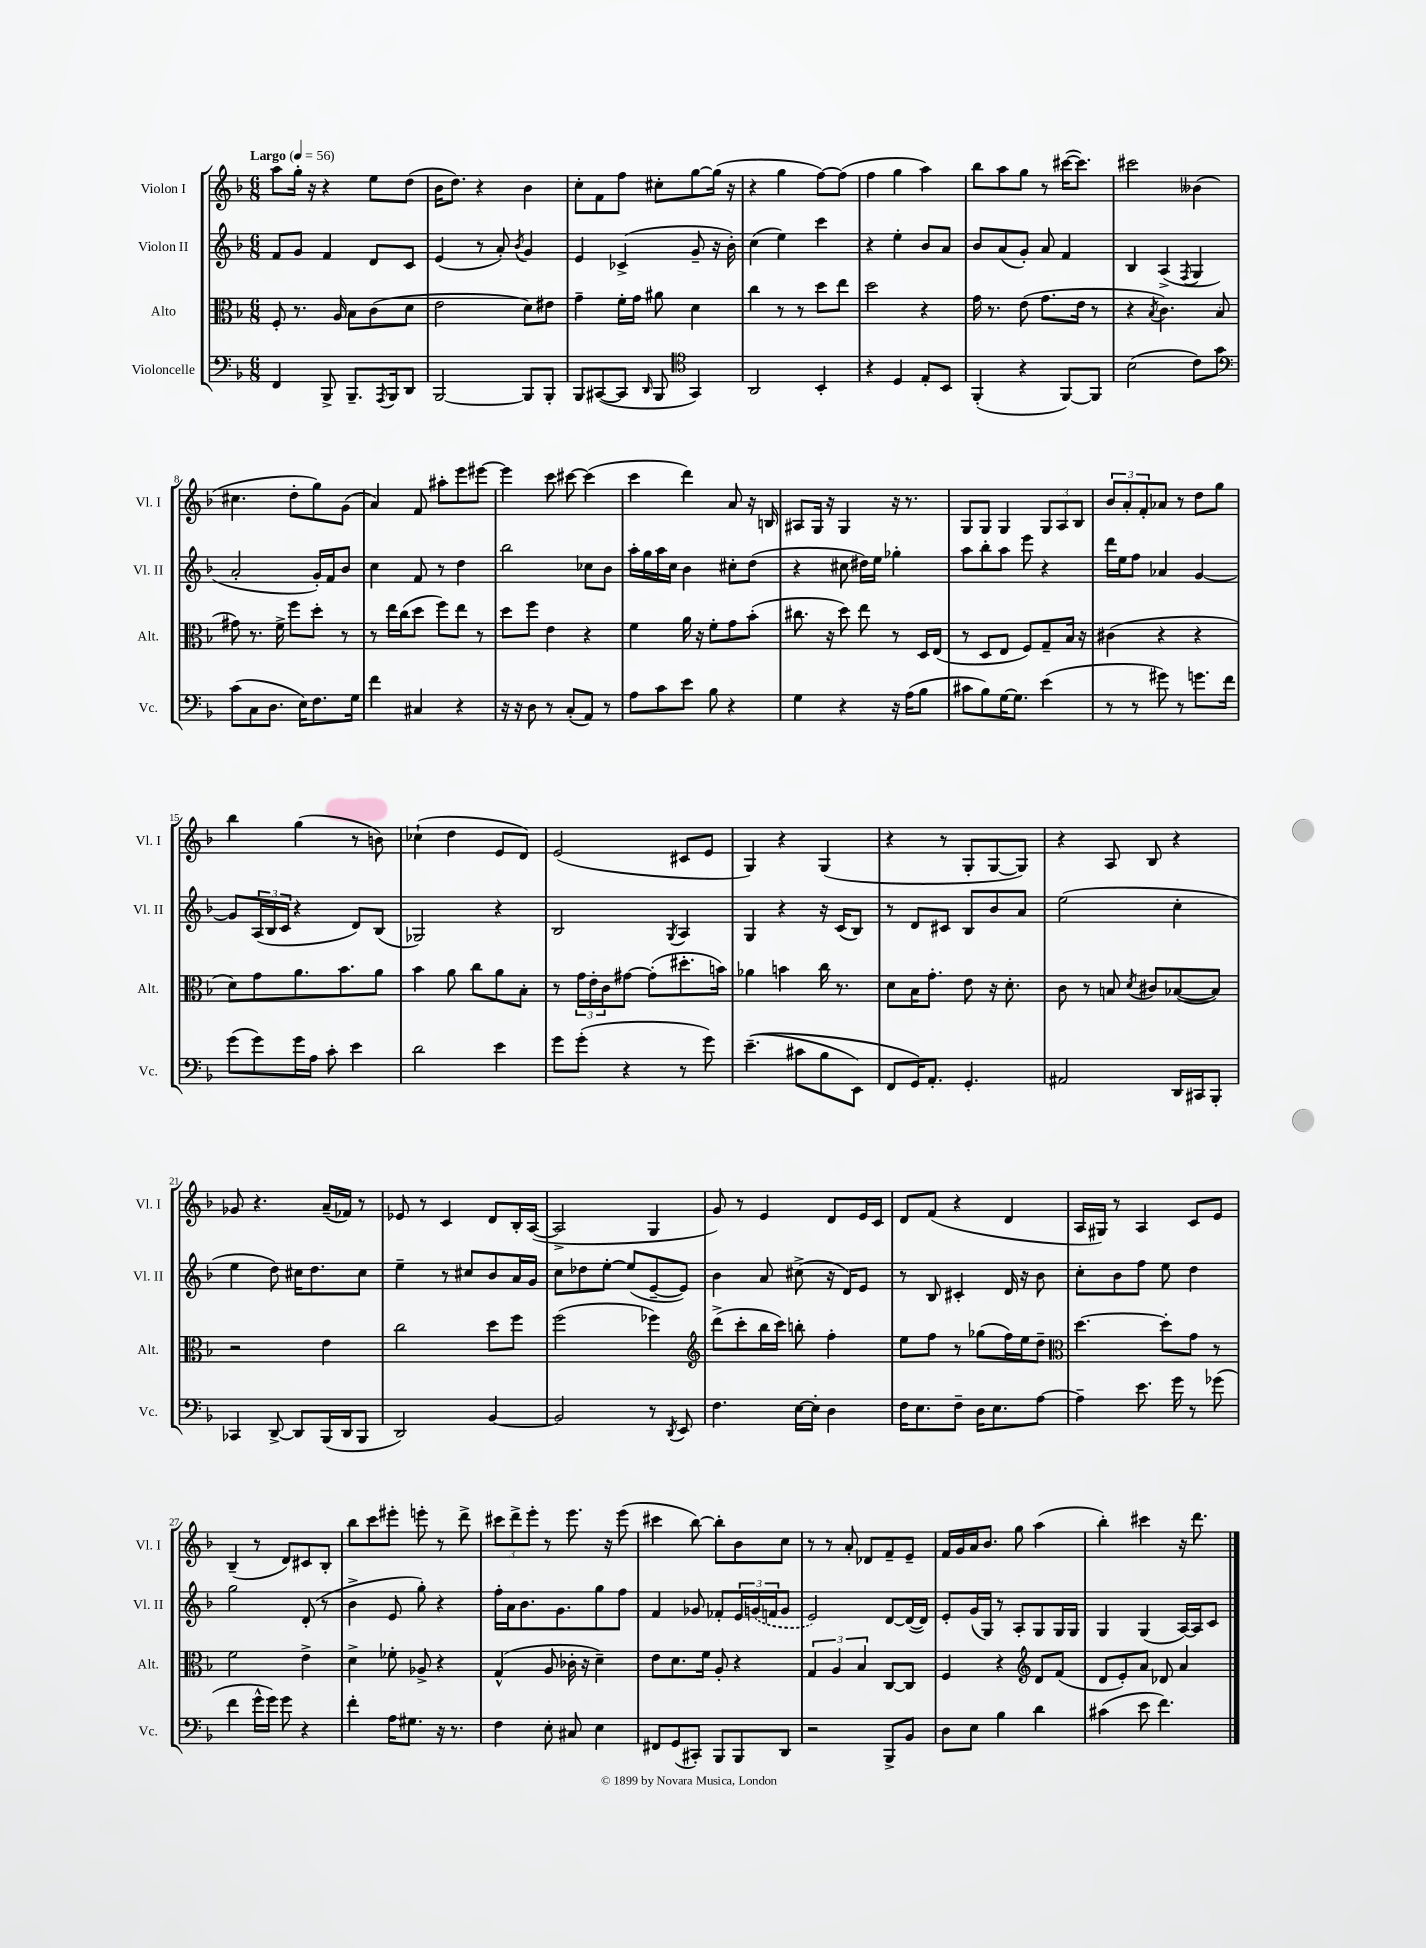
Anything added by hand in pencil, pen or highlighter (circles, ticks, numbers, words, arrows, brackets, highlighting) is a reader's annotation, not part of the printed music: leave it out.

**kern	**kern	**kern	**kern
*staff4	*staff3	*staff2	*staff1
*clefF4	*clefC3	*clefG2	*clefG2
*k[b-]	*k[b-]	*k[b-]	*k[b-]
*M6/8	*M6/8	*M6/8	*M6/8
*MM56	*MM56	*MM56	*MM56
4FF	8F'	8f	8aa
.	8.r	8g	16gg'
.	.	.	16r
8BBB-^	.	4f	4r
.	16A	.	.
8.BBB-~	8B-	.	.
.	(8c	8d	8ee
8qAAA	.	.	.
16BBB-	.	.	.
8DD	8d	8c	(8dd
=	=	=	=
[2BBB-	2e	(4e	16b-
.	.	.	8.dd)
.	.	8r	4r
.	.	8a')	.
.	.	8qb-	.
8BBB-]	8d)	4g	4b-
8BBB-'	8e#	.	.
=	=	=	=
8BBB-	4g~	4e	8cc'
([8CC#	.	.	8f
8CC#]	16f'	(4c-^	8ff
.	16g	.	.
16qqDD	.	.	.
8BBB-	8a#	.	8cc#'
*clefC4	*	*	*
4GG)	4d	8g~	[8gg
.	.	16r	(16gg]
.	.	16b-')	16r
=	=	=	=
2AA	4cc	(4cc	4r
.	8r	4ee)	4gg
.	8r	.	.
4BB-'	8dd	4ccc	[8ff)
.	8ee	.	(8ff]
=	=	=	=
4r	2dd	4r	4ff
4D	.	4ee'	4gg
8E'	4r	8b-	4aa)
8BB-	.	8a	.
=	=	=	=
(4FF'	16g	8b-	8bb-
.	8.r	.	.
.	.	(8a	8aa
4r	(8e	8g')	8gg
.	8.g	8a	8r
[8FF)	.	4f	([16ccc#
.	16e	.	8.ccc#])
8FF]	8r	.	.
=	=	=	=
(2B-	4r	4B-	2ccc#
.	8qB-	.	.
.	4.c)	(4A^	.
.	.	8qF	.
8c)	.	4G	(4b--
8g	(8B-	.	.
=	=	=	=
*clefF4	*	*	*
(8c	8g#)	2a'	4.cc#
8C	8.r	.	.
8.D	.	.	.
.	16f^	.	.
.	8ff	.	8dd'
16E)	.	.	.
8.F	8dd'	16g')	8gg)
.	.	16f	.
.	8r	8b-	(8g
16G	.	.	.
=	=	=	=
4f	8r	4cc	4a)
.	16ee	.	.
.	(16cc	.	.
4C#	8dd	8f	8f
.	8ff)	8r	8aa#'
4r	8ee	4dd	8eee
.	8r	.	[8eee#
=	=	=	=
16r	8dd	2bb-	4eee#]
16r	.	.	.
8D	8ff	.	.
8r	4e	.	8ccc
(8C'	.	.	[8ccc#
8AA)	4r	8cc-	(4ccc#]
8r	.	8b-	.
=	=	=	=
8A	4f	16aa'	4ccc
.	.	16gg	.
8c	.	16aa	.
.	.	16cc	.
8e	16a	4b-	4ddd)
.	16r	.	.
8B-	8f'	.	.
4r	8g	8cc#'	8a
.	(8b-'	(8dd	16r
.	.	.	16B
=	=	=	=
4G	8.cc#	4r	8A#
.	.	.	16G
.	16r	.	16r
4r	8dd)	8cc#	4G
.	8ee	16dd#)	.
.	.	16ee	.
16r	8r	4gg-'	16r
(16A	.	.	8.r
8B-	16D	.	.
.	(16E	.	.
=	=	=	=
8c#	8r	8aa	8G
8B-)	8D	8bb-'	8G
[16G	8E	8aa	4G
8.G]	.	.	.
.	8F)	8eee	.
(4e	8G~	4r	12G
.	.	.	12A
.	16B-	.	.
.	.	.	12B-
.	16r	.	.
=	=	=	=
8r	(4c#	16ddd	12b-
.	.	16ee	.
.	.	.	12a'
8r	.	8ff	.
.	.	.	12f'
8g#)	4r	4a-	8a-
8r	.	.	8r
8.g	4r	[4g	8dd
.	.	.	8gg
16f	.	.	.
=	=	=	=
(8g	8d)	8g]	4bb-
8g)	8g	(24A	.
.	.	24B-	.
.	.	24c	.
16g	8.a	4r	(4gg
16A	.	.	.
8c'	.	.	.
.	8.b-	.	.
4e	.	8d)	8r
.	8a	(8B-	8b)
=	=	=	=
2d	4b-	2G-)	(4cc-`
.	8a	.	4dd
.	8cc	.	.
4e	8a	4r	8e
.	8B-'	.	8d)
=	=	=	=
8g	8r	2B-	(2e
(8g'	24g	.	.
.	24e'	.	.
.	24c	.	.
4r	[8g#	.	.
.	(8g#']	.	.
.	.	8qG	.
8r	8.dd#'	4A	8c#
8g)	.	.	8e
.	16b)	.	.
=	=	=	=
&((4.e~	4a-	4G	4G)
.	4b	4r	4r
8c#	.	.	.
8B-	16cc	16r	(4G
.	8.r	(16c	.
8EE)	.	8B-)	.
=	=	=	=
8FF	8d	8r	4r
16GG&)	16B-	8d	.
8.AA'	8.g'	.	.
.	.	8c#	8r
4.GG'	8e	8B-	8G'
.	16r	8b-	[8G
.	8.d'	.	.
.	.	8a	8G])
=	=	=	=
2AA#	8c	(2ee	4r
.	8r	.	.
.	8B	.	8A
.	8qd	.	.
.	8c#	.	8B-
16DD	([8B-	4cc'	4r
16CC#	.	.	.
8BBB-'	8B-])	.	.
=	=	=	=
4CC-	2r	4ee	8g-
.	.	.	4.r
[8DD^	.	8dd)	.
8DD]	.	16cc#	.
.	.	8.dd	.
(16BBB-	4e	.	(16a~
16DD	.	.	16f-)
8BBB-	.	8cc#	8r
=	=	=	=
2DD)	2cc	4ee~	8e-
.	.	.	8r
.	.	8r	4c
.	.	8cc#	.
[4BB-	8dd	8b-	8d
.	8ff	16a	16B-'
.	.	16g	([16A
=	=	=	=
2BB-]	(2ff	8cc	2A^]
.	.	8dd-	.
.	.	[8ee'	.
.	.	(8ee]	.
8r	4ff-)	[8e~	4G
8qDD	.	.	.
8EE	.	8e])	.
=	=	=	=
*	*clefG2	*	*
4.F	(8ddd^	4b-	8g)
.	8ccc'	.	8r
.	16bb-	8a	4e
.	16ccc)	.	.
[16E	8bb'	(8cc#^	.
16E']	.	.	.
4D	4ff'	16r	8d
.	.	16d)	.
.	.	8e	16e
.	.	.	16c
=	=	=	=
16F	8ee	8r	8d
8.E	.	.	.
.	8ff	8B-	(8f
8F~	8r	4c#'	4r
16D	(8gg-	.	.
8.E	.	.	.
.	16ff)	16d	4d
.	16ee	16r	.
[8A	8dd~	8b-	.
=	=	=	=
*	*clefC3	*	*
4A~]	[4.dd	8cc'	16A
.	.	.	16G#)
.	.	8b-	8r
8.e	.	8ff	4A
.	8dd']	8ee	.
16g	.	.	.
8r	8g	4dd	8c
(8g-	8r	.	8e
=	=	=	=
4f	2f	2gg	(4B-~
16g^^	.	.	8r
16g)	.	.	.
8g	.	.	8d)
4r	4e^	(8d'	8c#
.	.	8r	8B-'
=	=	=	=
4f'	4d^	4b-^	8bb-
.	.	.	8ccc
16A	8f-'	8e	8eee#'
8.G#	.	.	.
.	8A-^	8gg')	8eee'
16r	4r	4r	8r
8.r	.	.	.
.	.	.	8ddd^
=	=	=	=
4F	(4G^^	16ff'	12ccc#
.	.	16a	.
.	.	.	12ddd^
.	.	8.b-	.
.	.	.	12eee'
8E'	8A	.	8r
.	.	8.g	.
8C#	16c-'	.	8.eee
.	16r	.	.
4E	4d~)	8gg	.
.	.	.	16r
.	.	8ff	(8eee
=	=	=	=
8FF#	8e	4f	4ccc#
(8GG	8.d	.	.
8CC#')	.	8g-	[8bb-)
.	16f	.	.
8BBB-	8A'	8f-'	8bb-']
8BBB-	4r	24e	8b-
.	.	(24g	.
.	.	24f	.
8DD	.	8g	8cc
=	=	=	=
2r	6G	2e)	8r
.	.	.	8r
.	6A	.	.
.	.	.	8a'
.	6B-	.	.
.	.	.	8d-
8BBB-^	[8C	[8d	8f~
8BB-	8C]	(16d_	8e~
.	.	16d])	.
=	=	=	=
8D	4F	8e'	16f
.	.	.	16g
8E	.	(16g	16a
.	.	16G)	8.b-
4B-	4r	8r	.
.	.	8A'	8gg
*	*clefG2	*	*
4d	8d	8G	(4aa
.	(8f	16G	.
.	.	16G	.
=	=	=	=
(4c#	8d	4G	4bb-')
.	8e')	.	.
8e	8a	(4G	4ccc#
4.f)	8d-	.	.
.	4a	[16A)	16r
.	.	16A]	8.ddd
.	.	8c	.
==	==	==	==
*-	*-	*-	*-
